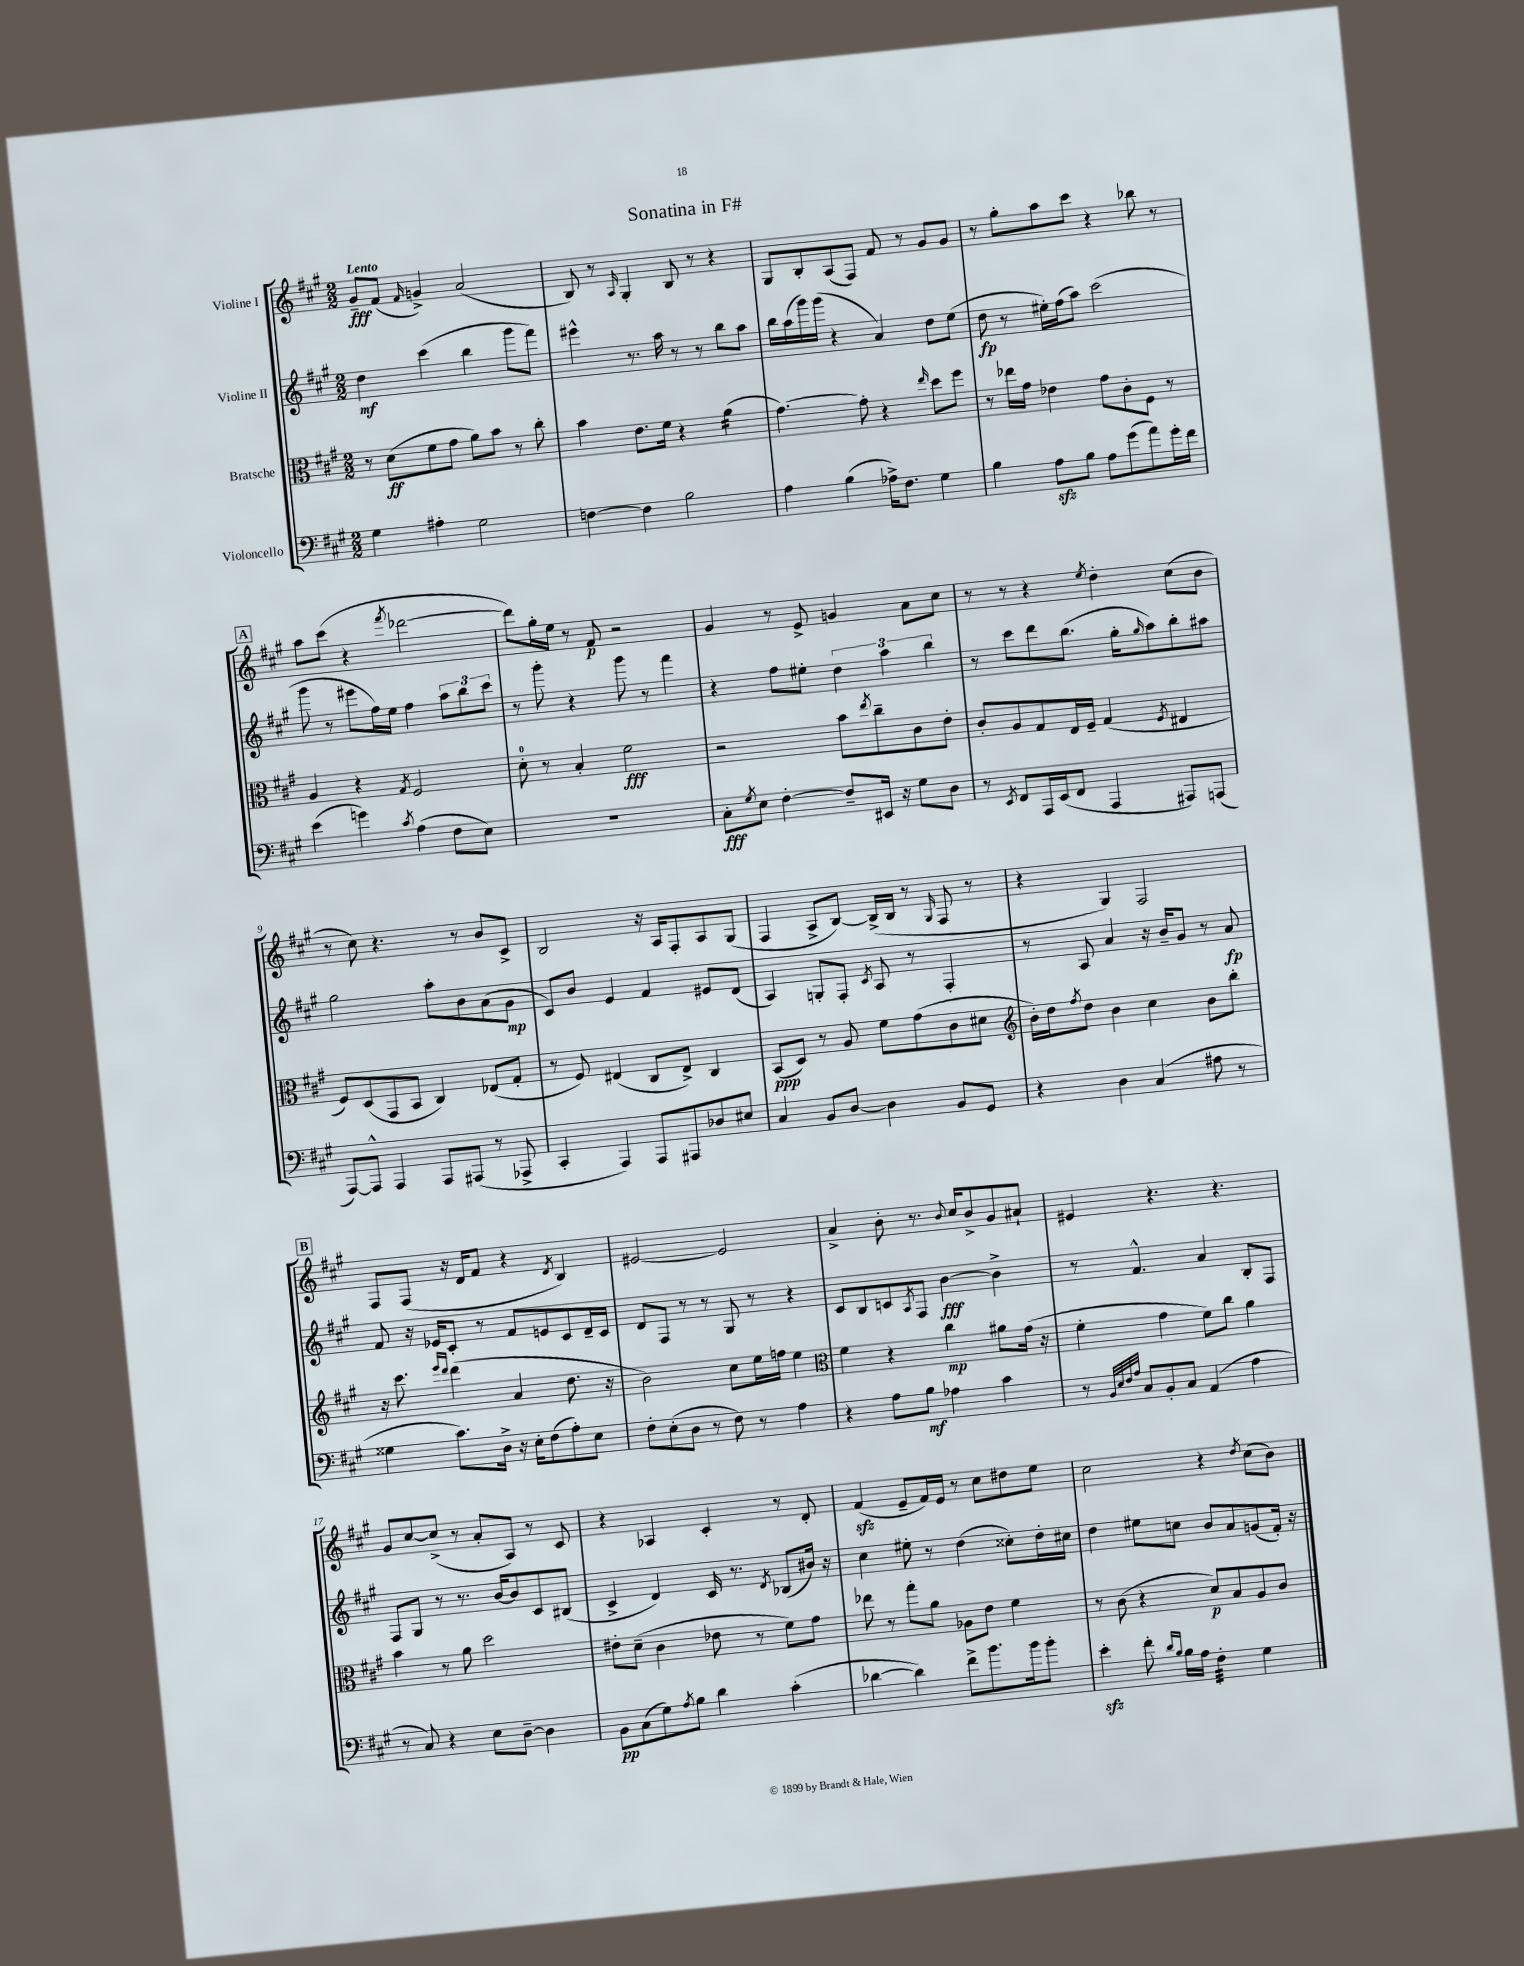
\header { title = "Sonatina in F#" }
<<
\new StaffGroup <<
\new Staff = "s0" \with { instrumentName = "Violine I" } {
    \clef treble \key a \major \numericTimeSignature \time 2/2 \tempo "Lento"
    gis'8--\fff fis'8( \grace { fis'16 } g'4->) a'2( |
    b8) r8 \grace { a16 } gis4-. b8 r8 r4 |
    gis8 b8-. a8( fis8) fis'8 r8 gis'8 gis'8 |
    r8 gis''8-. a''8 cis'''8 r4 bes''8 r8 |
    \mark \markup { \box "A" } a''8 cis'''8( r4 \acciaccatura { fis'''8 } des'''2~ |
    des'''8) gis''16-. e''16 r8 fis'8\p r2 |
    gis'4 r8 e'8-> g'4 a'8 cis''8 |
    r8 r8 r4 \acciaccatura { e''8 } d''4-. cis''8( b'8 |
    r8 cis''8) r4. r8 b'8 cis'8-> |
    b2 r16 a16 fis8-. a8 gis8( |
    fis4 a8-> b8~) b16->( b16 r8 \grace { gis16 } fis8 r8 |
    r4 gis4) fis2 |
    \mark \markup { \box "B" } fis8 fis8( r16 d'16 fis'8 r4 \acciaccatura { d'8 } b4) |
    eis'2~ eis'2 |
    a'4-> b'8-. r8. \appoggiatura { b'8 } cis''16 b'8-> gis'8 ais'8-! |
    eis'4 r4. r4. |
    gis'8 cis''8~ cis''8->( r8 a'8-. a8) r8 cis'8 |
    r4 aes4 cis'4-. r8 d'8-. |
    fis'4\sfz( e'8-- fis'16) e'16 r8 cis''8 dis''8 e''8 |
    cis''2 r4 \acciaccatura { d''8 } cis''8( b'8) \bar "|." |
}
\new Staff = "s1" \with { instrumentName = "Violine II" } {
    \clef treble \key a \major \numericTimeSignature \time 2/2
    d''4\mf cis'''4( b''4 gis'''8 fis'''8) |
    eis'''4-^ r8. a''16 r8 r8 b''8 a''8 |
    b''16 a''16( gis'''16) gis'''16( r4 a'4) d''8 e''8( |
    d''8\fp r8 eis''16-.) fis''16( a''8) cis'''2( |
    \mark \markup { \box "A" } gis'''8 r8 eis'''8 fis''16) e''16 fis''4 \tuplet 3/2 { a''8 b''8 cis'''8 } |
    r8 gis'''8-. r4 gis'''8 r8 fis'''4 |
    r4 fis''8 eis''8-. \tuplet 3/2 { d''4 a''4 b''4 } |
    r8 cis'''8 d'''8 b''8.( gis''16-. \grace { gis''16 } a''8) b''8-. ais''8 |
    gis''2 a''8-. b'8 a'8( gis'8\mp |
    cis'8) b'8 e'4 fis'4 eis'8 d'8( |
    a4) g8-. fis8-. \acciaccatura { cis'8 } a8 r8 fis4-. |
    r8 a8 a'4 r16 b'16-- gis'8 r8 a'8\fp |
    \mark \markup { \box "B" } fis'8 r16 ees'16 cis'8-. r8 fis'8 e'8 cis'8 d'16-- cis'16 |
    d'8 fis8 r8 r8 gis8 r8 r4 |
    cis'8 b8 c'8 \acciaccatura { a8 } fis8 b'4~\fff b'4-> |
    r8 fis'4.-^ a'4 b8-. fis8 |
    fis8 gis8 r8 r8. b'16~ b'8 cis'8 bis8( |
    cis'4-> d'4) cis'16 r8. \acciaccatura { d'8 } bes8( bis'16) r16 |
    cis''4 eis''8-. r8 d''4( cisis''8-.) d''16-. cis''16 |
    d''4 eis''8 c''8 b'8 a'8 g'8( fis'16-.) r16 \bar "|." |
}
\new Staff = "s2" \with { instrumentName = "Bratsche" } {
    \clef alto \key a \major \numericTimeSignature \time 2/2
    r8 d'8\ff( fis'8 gis'8 a'8) b'8 r8 cis''8-. |
    b'4 e'8. fis'16 r4 a'4:16( |
    gis'4.~) gis'8-. r4 \grace { e''16 } d''8 fis''8 |
    r8 ees''16 gis'16 ees'4 gis'8 cis'8-. fis8 r8 |
    \mark \markup { \box "A" } a4 r4 \acciaccatura { gis8 } fis2 |
    d'8-0-. r8 b4-. fis'2\fff |
    r2 b'8 \acciaccatura { e''8 } cis''8-- cis'8 e'8-. |
    cis'8-. a8 gis8 e16 fis16-- gis4( \acciaccatura { fis8 } eis4 |
    fis8) d8( gis,8 b,8 cis4) ees8( gis8-. |
    r8 fis8) eis4( cis8 eis8->) cis4 |
    b,8\ppp( d8) r8 a8 fis'8 gis'8( cis'8 dis'8 |
    \clef treble b'16-.) d''16 \acciaccatura { fis''8 } d''8 b'4 cis''4 b'8 b''8-. |
    \mark \markup { \box "B" } r16 cis'''8. \grace { e'''16 d'''16 } d'''4( a'4 d''8. r16 |
    b'2) cis''8 e''16 f''16 e''4 |
    \clef alto fis'4 r4 cis''4\mp ais'8 gis'16( r16 |
    fis'4-. gis'4 fis'8) cis''8 a'4 |
    b'4 r8 a'8 d''2 |
    eis'8-. d'8--( cis'4 ees'8 r8 fis'8) gis'8 |
    ees''8 r8 gis''8-. a'8 aes8 e'8 fis'4 |
    r8 cis'8( r4 d'8\p) b8 a8 cis'8 \bar "|." |
}
\new Staff = "s3" \with { instrumentName = "Violoncello" } {
    \clef bass \key a \major \numericTimeSignature \time 2/2
    gis4 ais4-. gis2 |
    f4~ f4 b2 |
    a4 b4( aes16->) fis8. gis4 |
    b4 a8\sfz b8 a8 gis'8( a'8) gis'16-. fis'16 |
    \mark \markup { \box "A" } e'4( g'4) \acciaccatura { cis'8 } a4( fis8 e8) |
    R1 |
    cis8-.\fff \acciaccatura { gis8 } e8 fis4~-. fis8-- eis,16 r16 gis8 d8 |
    r8 \acciaccatura { e,8 } fis,8 a,,16 e,16( fis,8 a,,4 ais,,8) a,,8( |
    a,,8~) a,,8-^ a,,4 a,,8 ais,,8( r8 aes,,8-> |
    cis,4-. a,,4) a,,8 ais,,8 des8 eis8 |
    cis4 b,8 d8~ d4 b,8 gis,8 |
    r4 d4 cis4( ais8 r8 |
    \mark \markup { \box "B" } gisis4 cis'8.) d16-> r16 e16-. fis8( a8-.) e8 |
    fis8-. e8-.( d8 r8 fis8) r8 a4 |
    r4 a8 b8\mf aes4 cis'4 |
    r8 \grace { b,32 e32 fis32 a32 } cis8 b,8-. cis8 a,4( a4 |
    r8 cis8) r4 e8 d8~-- d4 |
    b,8\pp cis8( gis8) \acciaccatura { a8 } b8 d'4 cis'4-.( |
    des'4~ des'4) fis'8-> b'8. b'16 b'8-. |
    e'4-.\sfz fis'8-. \grace { d'16 b16 } b16 a16 fis4:32-. gis4 \bar "|." |
}
>>
>>
